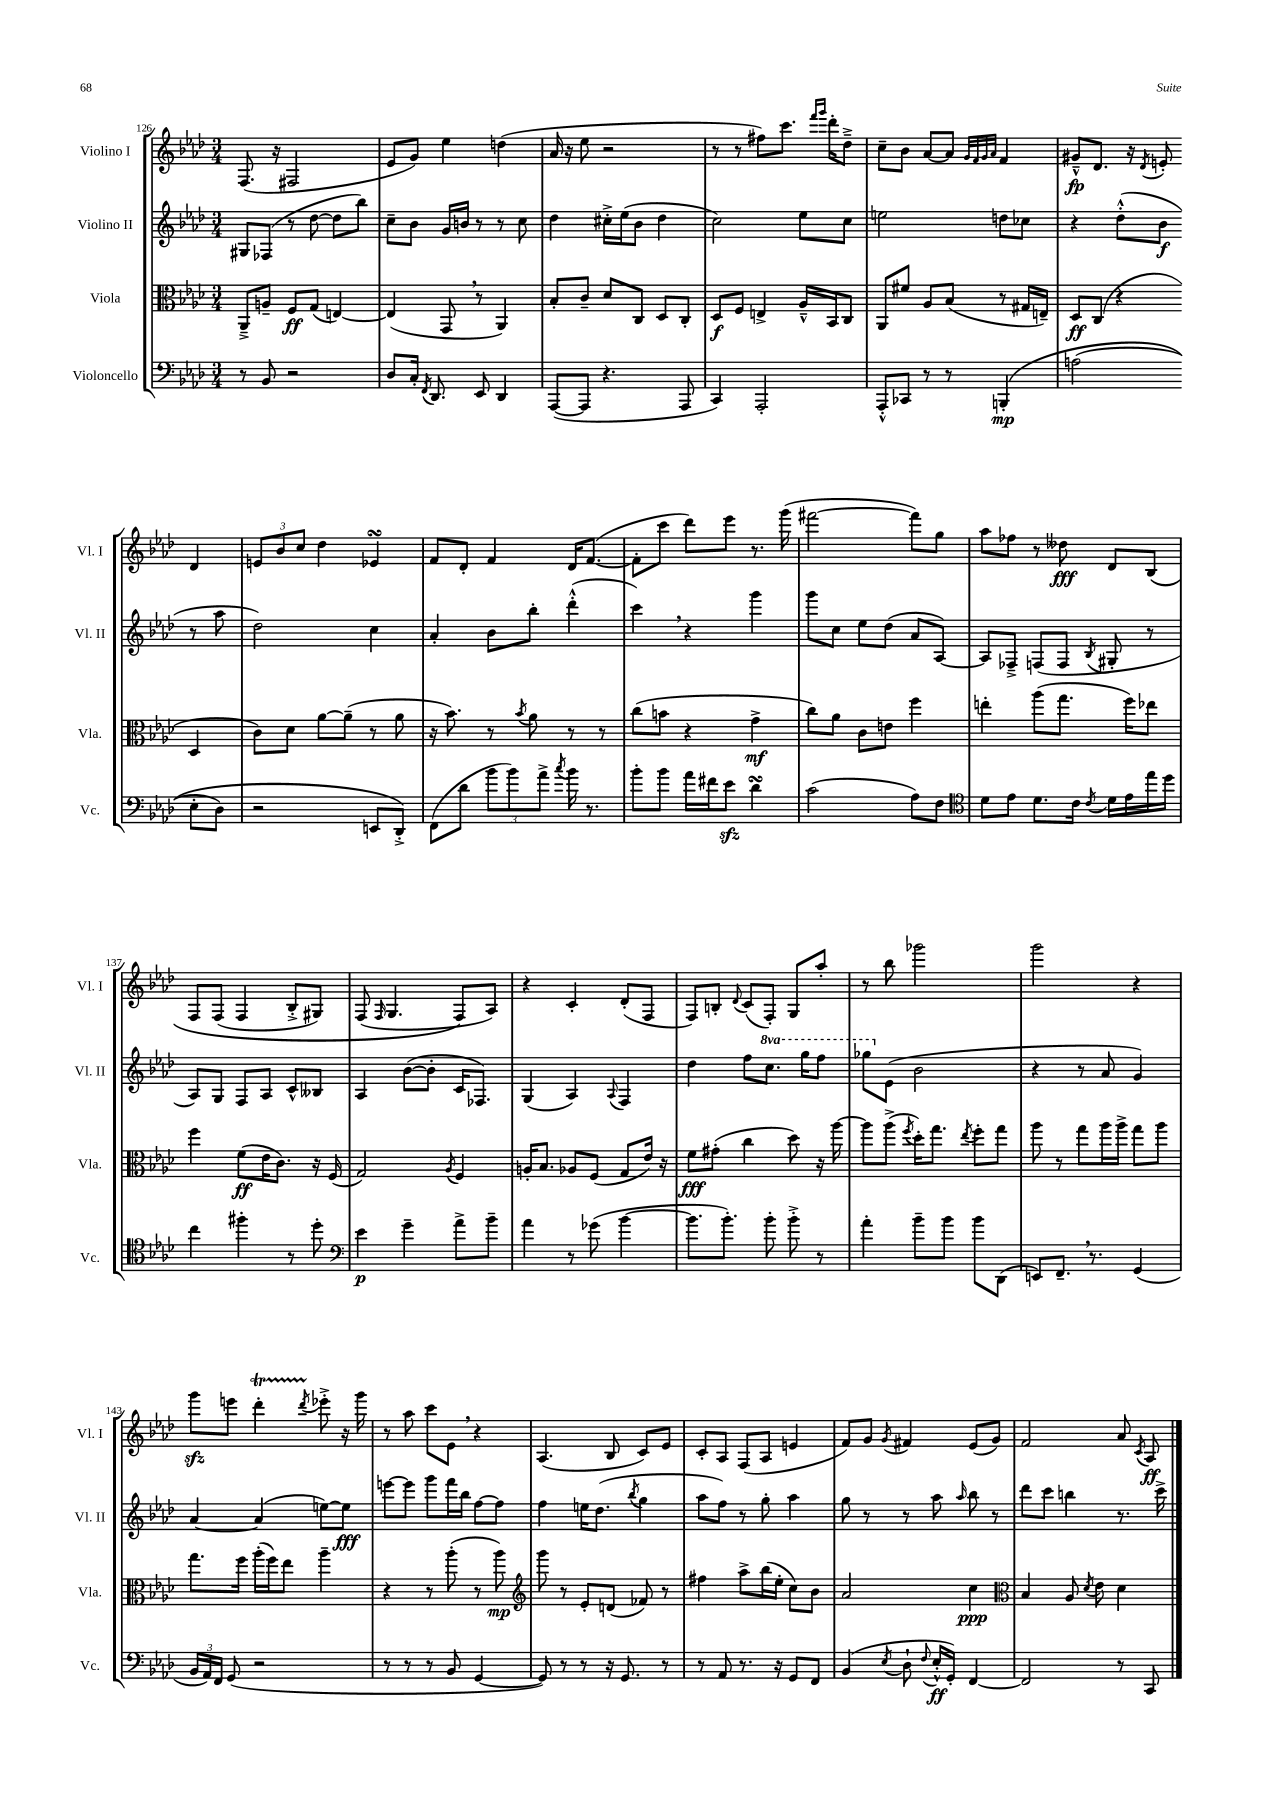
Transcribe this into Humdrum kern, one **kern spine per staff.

**kern	**dynam	**kern	**dynam	**kern	**dynam	**kern	**dynam
*part4	*part4	*part3	*part3	*part2	*part2	*part1	*part1
*staff4	*staff4	*staff3	*staff3	*staff2	*staff2	*staff1	*staff1
*I"Violoncello	*	*I"Viola	*	*I"Violino II	*	*I"Violino I	*
*I'Vc.	*	*I'Vla.	*	*I'Vl. II	*	*I'Vl. I	*
*clefF4	*	*clefC3	*	*clefG2	*	*clefG2	*
*k[b-e-a-d-]	*	*k[b-e-a-d-]	*	*k[b-e-a-d-]	*	*k[b-e-a-d-]	*
*M3/4	*	*M3/4	*	*M3/4	*	*M3/4	*
=126	=126	=126	=126	=126	=126	=126	=126
8r	.	8AA-~^/L	.	8G#X/L	.	(8.F/	.
8BB-/	.	8An~/J	.	(8F-X/J	.	.	.
.	.	.	.	.	.	16r	.
2r	.	8F/L	ff	8r	.	2F#X/	.
.	.	(8G/J	.	[8dd-\	.	.	.
.	.	[4En/)	.	8dd-\L]	.	.	.
.	.	.	.	8bb-\J)	.	.	.
=127	=127	=127	=127	=127	=127	=127	=127
8D-/L	.	(4E/]	.	8cc~\L	.	8e-/L	.
16C'/Jk	.	.	.	8b-\J	.	8g/J)	.
8qFF/	.	.	.	.	.	.	.
8.DD-/	.	.	.	.	.	.	.
.	.	8GG,/	.	16g/LL	.	4ee-\	.
.	.	.	.	16bn/JJ	.	.	.
8EE-/	.	8r	.	8r	.	.	.
4DD-/	.	4AA-/)	.	8r	.	(4ddn\	.
.	.	.	.	8cc\	.	.	.
=128	=128	=128	=128	=128	=128	=128	=128
([8AAA-/L	.	8B-'/L	.	4dd-\	.	16a-/	.
.	.	.	.	.	.	16r	.
8AAA-/J]	.	8c~/J	.	.	.	8ee-\	.
4.r	.	8d-/L	.	16cc#X'^\LL	.	2r	.
.	.	.	.	(16ee-\J	.	.	.
.	.	8C/J	.	8b-\J	.	.	.
.	.	8D-/L	.	4dd-\	.	.	.
8AAA-/	.	8C'/J	.	.	.	.	.
=129	=129	=129	=129	=129	=129	=129	=129
4CC/)	.	8D-/L	f	2cc\)	.	8r	.
.	.	8F/J	.	.	.	8r	.
2AAA-'/	.	4En^/	.	.	.	8ff#X\L)	.
.	.	.	.	.	.	8.ccc\J	.
.	.	16A-~^^/LL	.	8ee-\L	.	.	.
.	.	.	.	.	.	16qqfff/LL	.
.	.	.	.	.	.	16qqggg/JJ	.
.	.	16BB-/J	.	.	.	16ddd-'\KL	.
.	.	8C/J	.	8cc\J	.	8dd-~^\J	.
=130	=130	=130	=130	=130	=130	=130	=130
8AAA-'^^/L	.	8AA-/L	.	2een\	.	8cc~\L	.
8CC-X/J	.	8f#X/J	.	.	.	8b-\J	.
8r	.	8A-/L	.	.	.	[8a-/L	.
8r	.	(8B-/J	.	.	.	8a-/J]	.
.	.	.	.	.	.	32qqg/LLL	.
.	.	.	.	.	.	32qqf/	.
.	.	.	.	.	.	32qqg/	.
.	.	.	.	.	.	32qqa-/JJJ	.
(4BBBn'/	mp	8r	.	8ddn\L	.	4f/	.
.	.	16G#X/LL	.	8cc-X\J	.	.	.
.	.	16En~/JJ)	.	.	.	.	.
=131	=131	=131	=131	=131	=131	=131	=131
(2An\	.	8D-/L	ff	4r	.	8g#X~^^/L	fp
.	.	(8C/J	.	.	.	8.d-/J	.
.	.	4r	.	(8dd-'^^\L	.	.	.
.	.	.	.	.	.	16r	.
.	.	.	.	.	.	8qd-/	.
.	.	.	.	8b-\J	f	8en'/	.
8E-'\L	.	4D-/	.	8r	.	4d-/	.
8D-\J)	.	.	.	8aa-\	.	.	.
!!LO:LB:g=z
=132	=132	=132	=132	=132	=132	=132	=132
2r	.	8c\L)	.	2dd-\)	.	12en/L	.
.	.	.	.	.	.	12b-/	.
.	.	8d-\J	.	.	.	.	.
.	.	.	.	.	.	12cc/J	.
.	.	[8a-\L	.	.	.	4dd-\	.
.	.	(8a-~\J]	.	.	.	.	.
8EEn/L	.	8r	.	4cc\	.	4e-XsSSS/	.
8DD-'^/J)	.	8a-\	.	.	.	.	.
=133	=133	=133	=133	=133	=133	=133	=133
(8FF\L	.	16r	.	4a-'/	.	8f/L	.
.	.	8.b-\)	.	.	.	.	.
8d-\J	.	.	.	.	.	8d-'/J	.
12b-\L	.	8r	.	8b-\L	.	4f/	.
12b-\)	.	.	.	.	.	.	.
.	.	8qb-/	.	.	.	.	.
.	.	8a-\	.	8bb-'\J	.	.	.
12a-^\J	.	.	.	.	.	.	.
8qcc/	.	.	.	.	.	.	.
16b-\	.	8r	.	(4ddd-'^^\	.	16d-/KL	.
8.r	.	.	.	.	.	([8.f/J	.
.	.	8r	.	.	.	.	.
=134	=134	=134	=134	=134	=134	=134	=134
8b-'\L	.	(8cc\L	.	4ccc,\)	.	8f'\L]	.
8b-\J	.	8bn\J	.	.	.	8ccc\J	.
16a-\LL	.	4r	.	4r	.	8ddd-\L)	.
16f#X\J	.	.	.	.	.	.	.
8e-zz\J	.	.	.	.	.	8eee-\J	.
4d-sSSs\	.	4g^\	mf	4ggg\	.	8.r	.
.	.	.	.	.	.	(16ggg\	.
=135	=135	=135	=135	=135	=135	=135	=135
(2c\	.	8cc\L)	.	8ggg\L	.	[2fff#X\	.
.	.	8a-\J	.	8cc\J	.	.	.
.	.	8c\L	.	8ee-\L	.	.	.
.	.	8en\J	.	(8dd-\J	.	.	.
8A-\L)	.	4ff\	.	8a-/L	.	8fff#\L])	.
8F\J	.	.	.	[8A-/J)	.	8gg\J	.
=136	=136	=136	=136	=136	=136	=136	=136
*clefC4	*	*	*	*	*	*	*
8d-\L	.	4een'\	.	8A-/L]	.	8aa-\L	.
8e-\J	.	.	.	8F-X~^/J	.	8ff-X\J	.
8.d-\L	.	(8aa-\L	.	(8Fn/L	.	8r	.
.	.	8.gg\J	.	8F/J	.	8dd--X\	fff
16c\Jk	.	.	.	.	.	.	.
8qc/	.	.	.	8qB-/	.	.	.
16d-\LL	.	.	.	8G#X'/	.	8d-/L	.
16e-\	.	16ff\KL)	.	.	.	.	.
16ee-\	.	8ee-X\J	.	8r	.	(8B-/J	.
16dd-\JJ	.	.	.	.	.	.	.
!!LO:LB:g=z
=137	=137	=137	=137	=137	=137	=137	=137
4cc\	.	4ff\	.	8A-/L)	.	8F/L	.
.	.	.	.	8G/J	.	(8F/J	.
4ff#X'\	.	(8f\L	ff	8F/L	.	4F/	.
.	.	16e-\K	.	8A-/J	.	.	.
.	.	8.c\J)	.	.	.	.	.
8r	.	.	.	8c^^/L	.	8B-'^/L	.
8dd-'\	.	16r	.	8B--X/J	.	8G#X/J)	.
.	.	(16F/	.	.	.	.	.
=138	=138	=138	=138	=138	=138	=138	=138
*clefF4	*	*	*	*	*	*	*
4e-\	p	2G/)	.	4A-/	.	(8F/	.
.	.	.	.	.	.	16qqF/	.
.	.	.	.	.	.	4.G/	.
4g~\	.	.	.	([8b-\L	.	.	.
.	.	.	.	8b-'\J]	.	.	.
.	.	8qA-/	.	.	.	.	.
8a-^\L	.	4F/	.	16c/KL	.	8F/L)	.
.	.	.	.	8.F-X/J)	.	.	.
8b-~\J	.	.	.	.	.	8A-/J)	.
=139	=139	=139	=139	=139	=139	=139	=139
4a-\	.	16An'/KL	.	(4G/	.	4r	.
.	.	8.B-/J	.	.	.	.	.
8r	.	8A-X/L	.	4A-/)	.	4c'/	.
(8g-X\	.	(8F/J	.	.	.	.	.
.	.	.	.	8qqA-/	.	.	.
[4b-\	.	8G/L	.	4F/	.	(8d-'/L	.
.	.	16e-/Jk)	.	.	.	8F/J	.
.	.	16r	.	.	.	.	.
=140	=140	=140	=140	=140	=140	=140	=140
8.b-\L]	.	8f\L	fff	4dd-\	.	8F/L)	.
.	.	(8g#X'\J	.	.	.	8Bn'/J	.
8.b-'\J)	.	.	.	.	.	.	.
.	.	.	.	.	.	8qqd-/	.
.	.	4cc\	.	8ff\L	.	(8c/L	.
*	*	*	*	*8va	*	*	*
8b-'\	.	.	.	8.ccc\J	.	8F'/J)	.
8b-'^\	.	8dd-\)	.	.	.	8G/L	.
.	.	.	.	16ggg\KL	.	.	.
8r	.	16r	.	8fff\J	.	8aa-'/J	.
.	.	[16aa-\	.	.	.	.	.
=141	=141	=141	=141	=141	=141	=141	=141
4a-'\	.	8aa-\L]	.	8ggg-X\L	.	8r	.
*	*	*	*	*X8va	*	*	*
.	.	(8aa-^\J	.	(8e-\J	.	8bb-\	.
.	.	8qff/	.	.	.	.	.
8b-~\L	.	16dd-'\KL)	.	2b-\	.	2ggg-X\	.
.	.	8.gg\J	.	.	.	.	.
8b-\J	.	.	.	.	.	.	.
.	.	8qee-/	.	.	.	.	.
8b-\L	.	8ff'\L	.	.	.	.	.
(8DD-\J	.	8gg\J	.	.	.	.	.
=142	=142	=142	=142	=142	=142	=142	=142
8EEn/L)	.	8aa-\	.	4r	.	2ggg\	.
8.FF~,/J	.	8r	.	.	.	.	.
.	.	8gg\L	.	8r	.	.	.
8.r	.	.	.	.	.	.	.
.	.	16aa-\L	.	8a-/	.	.	.
.	.	16aa-^\JJ	.	.	.	.	.
(4GG/	.	8gg\L	.	4g/)	.	4r	.
.	.	8aa-\J	.	.	.	.	.
!!LO:LB:g=z
=143	=143	=143	=143	=143	=143	=143	=143
24BB-/LL	.	8.gg\L	.	[4a-/	.	8gggzz\L	.
24AA-/)	.	.	.	.	.	.	.
24FF/JJ	.	.	.	.	.	.	.
(8GG/	.	.	.	.	.	8eeen\J	.
.	.	16ff\Jk	.	.	.	.	.
2r	.	(16aa-'\LL	.	(4a-/]	.	4ddd-T'\	.
.	.	16ff\J)	.	.	.	.	.
.	.	8ee-\J	.	.	.	.	.
.	.	.	.	.	.	8qddd-/	.
.	.	4aa-~\	.	[8een\L)	.	8eee-X'^\	.
.	.	.	.	8ee\J]	fff	16r	.
.	.	.	.	.	.	16ggg\	.
=144	=144	=144	=144	=144	=144	=144	=144
8r	.	4r	.	[8eeen\L	.	8r	.
8r	.	.	.	8eee\J]	.	8aa-\	.
8r	.	8r	.	8ggg\L	.	8ccc\L	.
8BB-/	.	(8aa-'\	.	16fff\L	.	8e-,\J	.
.	.	.	.	16bb-\JJ	.	.	.
[4GG/	.	8r	.	[8ff\L	.	4r	.
.	.	8aa-\)	mp	8ff\J]	.	.	.
=145	=145	=145	=145	=145	=145	=145	=145
*	*	*clefG2	*	*	*	*	*
8GG/])	.	8ggg\	.	4ff\	.	(4.A-/	.
8r	.	8r	.	.	.	.	.
8r	.	8e-'/L	.	16een\KL	.	.	.
.	.	.	.	(8.dd-\J	.	.	.
16r	.	(8dn/J	.	.	.	8B-/	.
8.GG/	.	.	.	.	.	.	.
.	.	.	.	8qbb-/	.	.	.
.	.	8f-X/)	.	4gg\	.	8c/L)	.
8r	.	8r	.	.	.	8e-/J	.
=146	=146	=146	=146	=146	=146	=146	=146
8r	.	4ff#X\	.	8aa-\L	.	8c'/L	.
8AA-/	.	.	.	8ff\J)	.	8A-/J	.
8.r	.	8aa-^\L	.	8r	.	(8F/L	.
.	.	(16bb-\L	.	8gg'\	.	8A-/J	.
16r	.	16ee-'\JJ	.	.	.	.	.
8GG/L	.	8cc\L)	.	4aa-\	.	4en/	.
8FF/J	.	8b-\J	.	.	.	.	.
=147	=147	=147	=147	=147	=147	=147	=147
(4BB-/	.	2a-/	.	8gg\	.	8f/L)	.
.	.	.	.	8r	.	8g/J	.
8qE-/	.	.	.	.	.	8qg/	.
8D-`\	.	.	.	8r	.	4f#X/	.
8qqF/	.	.	.	.	.	.	.
16E-'^^/LL	ff	.	.	8aa-\	.	.	.
16GG'/JJ)	.	.	.	.	.	.	.
.	.	.	.	16qqaa-/	.	.	.
[4FF/	.	4cc\	ppp	8bb-\	.	(8e-/L	.
.	.	.	.	8r	.	8g/J)	.
=148	=148	=148	=148	=148	=148	=148	=148
*	*	*clefC3	*	*	*	*	*
2FF/]	.	4B-/	.	8ddd-\L	.	2f/	.
.	.	.	.	8ccc\J	.	.	.
.	.	8A-/	.	4bbn\	.	.	.
.	.	8qd-/	.	.	.	.	.
.	.	8e-\	.	.	.	.	.
8r	.	4d-\	.	8.r	.	8a-/	.
.	.	.	.	.	.	8qc/	.
8CC/	.	.	.	.	.	8A-/	ff
.	.	.	.	16ccc^\	.	.	.
==	==	==	==	==	==	==	==
*-	*-	*-	*-	*-	*-	*-	*-
